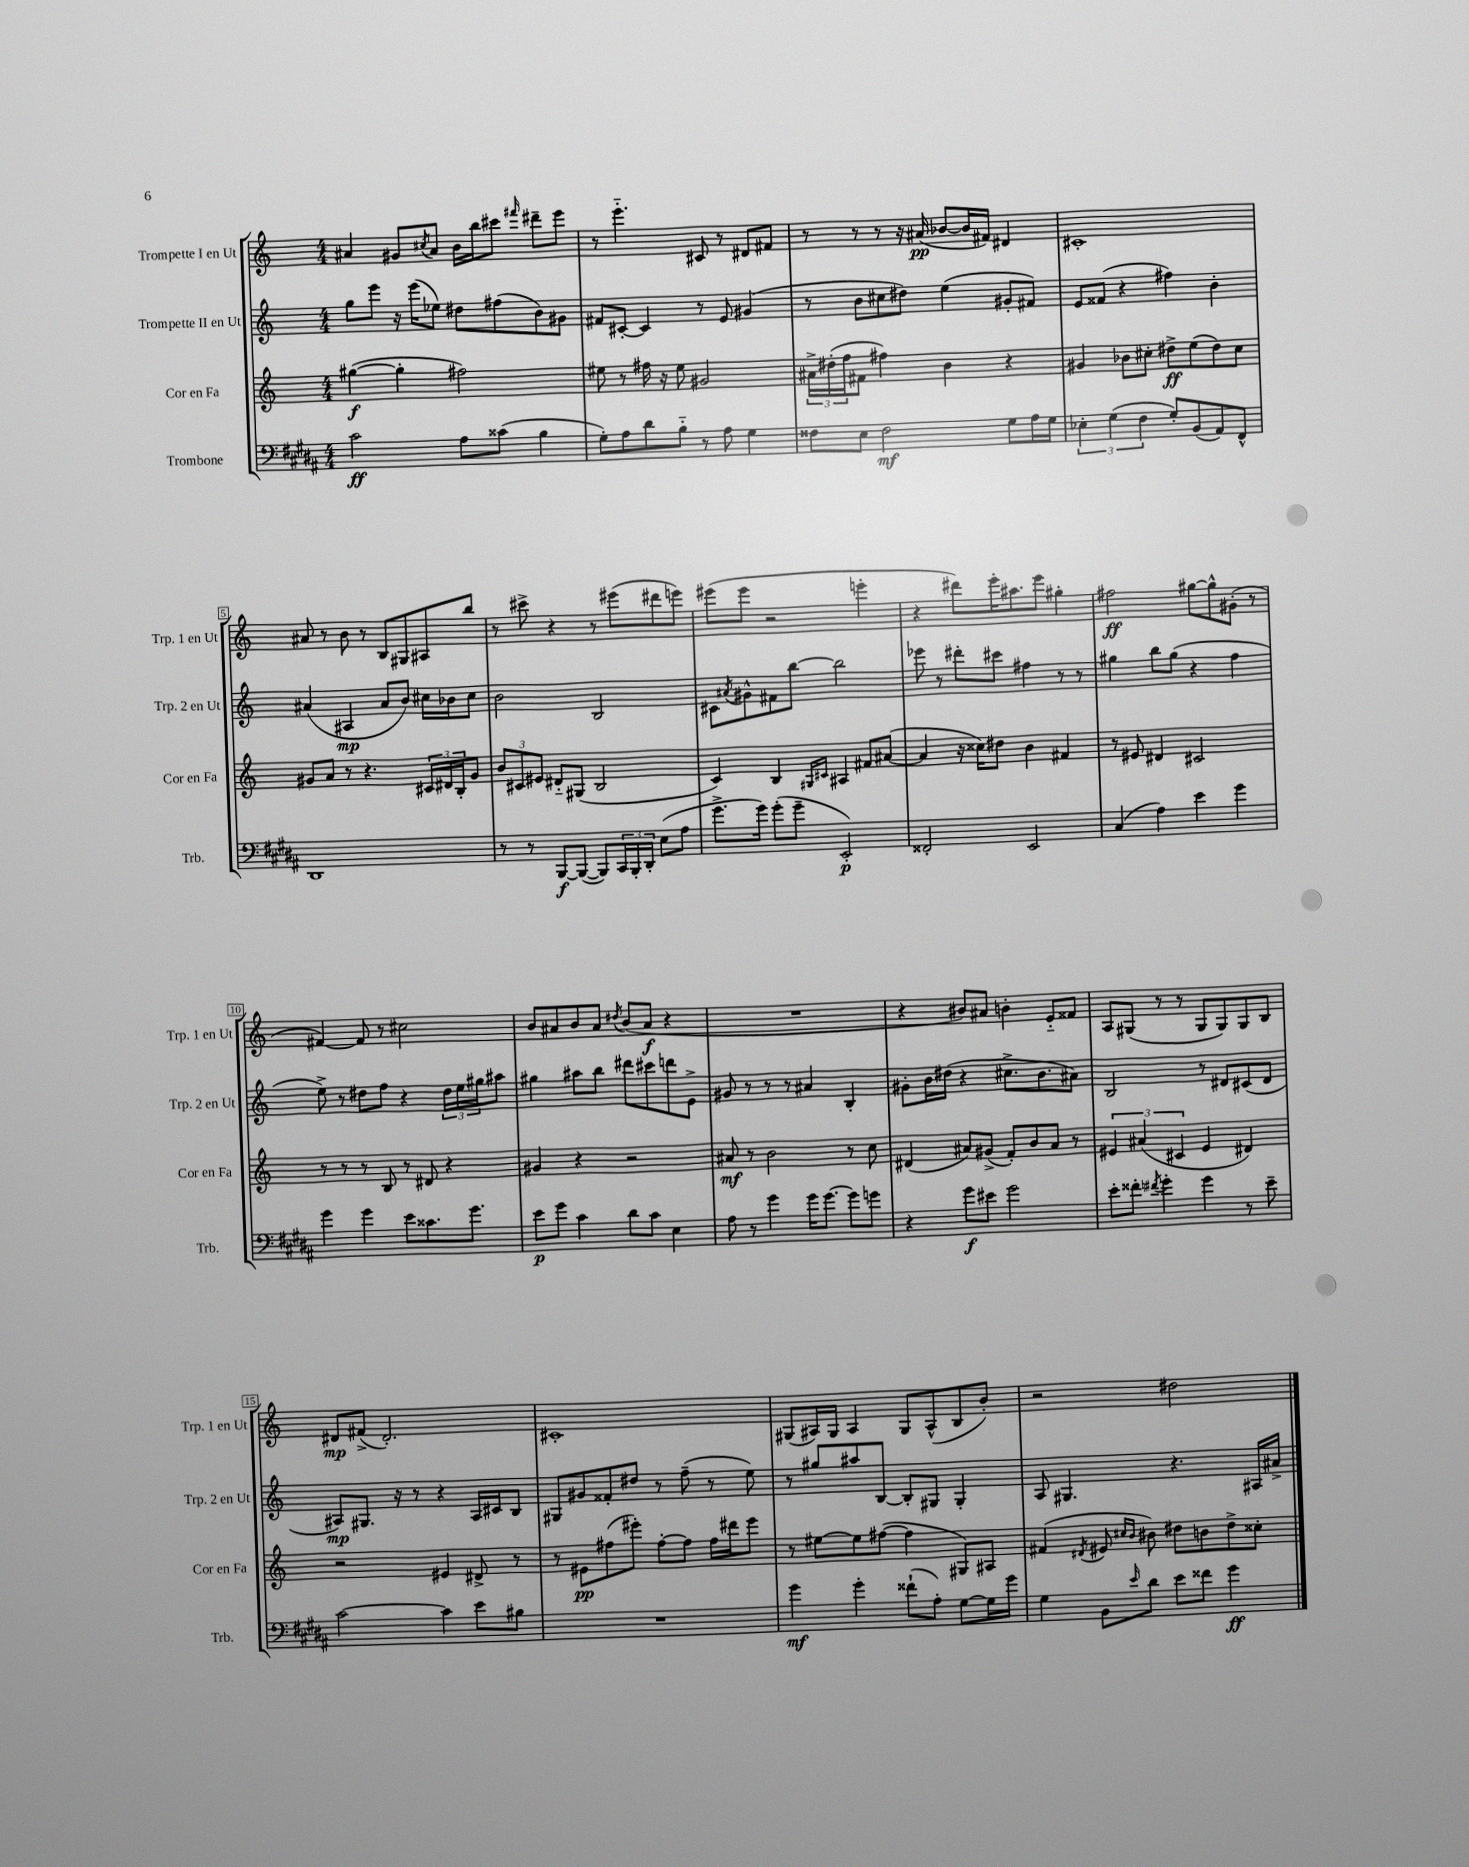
<<
\new StaffGroup <<
\new Staff = "s0" \with { instrumentName = "Trompette I en Ut" shortInstrumentName = "Trp. 1 en Ut" } {
    \clef treble \key c \major \numericTimeSignature \time 4/4
    ais'4 gis'8 \acciaccatura { cis''8 } ais'8 b'16 b''16 cis'''8 \grace { fis'''16 } dis'''8-- e'''8 |
    r8 e'''4.-_ cis'8 r8 dis'8 fis'8 |
    r8 r8 r8 r16 ais'16\pp( bes'8~ bes'16 fis'16) dis'4 |
    cis'1-. |
    ais'8 r8 b'8 r8 b8 gis8 ais8 b''8 |
    r8 cis'''8-> r4 r8 eis'''8( dis'''8 e'''8) |
    eis'''8( eis'''8 r2 e'''4-. |
    r4 dis'''8) e'''16-. ais''8. e'''8 gis''4-. |
    fis''2\ff gis''8~ gis''8-^ gis'8-.( r8 |
    fis'4~) fis'8 r8 cis''2 |
    b'8 ais'8 b'8 ais'8 \acciaccatura { dis''8 } b'8( ais'8\f r4 |
    R1 |
    r4 bis'8) ais'8 b'4-. e'8-_ fisis'8 |
    a8 gis8( r8 r8 gis8 gis8) gis8 b8 |
    dis'8\mp fis'8->( dis'2.-.) |
    cis'1-. |
    gis8( ais16) gis16 ais4 gis8 ais8-^( b8 b'8-.) |
    r2 dis''2 \bar "|." |
}
\new Staff = "s1" \with { instrumentName = "Trompette II en Ut" shortInstrumentName = "Trp. 2 en Ut" } {
    \clef treble \key c \major \numericTimeSignature \time 4/4
    g''8 e'''8 r16 e'''16( ees''8) dis''8 fis''8( b'8) gis'8 |
    fis'8 cis'8~-. cis'4 r8 e'8 gis'4( |
    r8 b'8 cis''8 dis''8) e''4( gis'8-. fis'8) |
    e'8 fisis'8( r4 fis''4) b'4-. |
    ais'4( ais4\mp ais'8 b'8) cis''16 bes'16 cis''8 |
    b'2 b2 |
    cis'8 \acciaccatura { ais'8 } gis'8-^ fis'8 b''8~ b''2 |
    ees'''8 r8 dis'''8-. cis'''8 fis''4 r8 r8 |
    gis''4 b''8 gis''8( r4 f''4 |
    e''8->) r8 dis''8 f''8 r4 \tuplet 3/2 { dis''16 e''16 gis''16 } ais''8 |
    gis''4 ais''8 b''8 dis'''8 cis'''8 d'''8 e'8-> |
    gis'8 r8 r8 r8 ais'4 b4-. |
    gis'8-. b'16 dis''16( r4 cis''8.-> b'8. ais'8) |
    b2 r8 dis'8 cis'8( dis'8 |
    ais8\mp) gis8. r16 r8 r4 ais16 cis'16 b8 |
    gis8 gis'8 fisis'8-. dis''8 r8 f''8--( r8 e''8) |
    r8 gis''8 ais''8 b8~ b8-. gis8 gis4-. |
    a8 gis4. r4. ais16 ais'16-> \bar "|." |
}
\new Staff = "s2" \with { instrumentName = "Cor en Fa" shortInstrumentName = "Cor en Fa" } {
    \clef treble \key c \major \numericTimeSignature \time 4/4
    gis''4~\f( gis''4-. fis''2) |
    eis''8 r8 fis''16 r16 eis''8 gis'2 |
    \tuplet 3/2 { ais'16-> dis''16-.( f''16 } fis'8 fis''4) b'4 r4 |
    gis'4 bes'8 cis''8-. dis''8->\ff e''8( dis''8) cis''8 |
    gis'8 a'8 r8 r4. \tuplet 3/2 { cis'16 dis'16 b16-. } gis'8 |
    \tuplet 3/2 { b'8 cis'8 eis'8 } dis'8-_ gis8( b2 |
    c'4) b4 \grace { gis16 cis'16 } ais4 fis'8 ais'8~( |
    ais'4 r16 cisis''16) dis''8 b'4 fis'4 |
    r8 eis'8 dis'4 cis'2 |
    r8 r8 r8 b8 r8 dis'8 r4 |
    gis'4 r4 r2 |
    ais'8\mf r8 b'2 r8 c''8 |
    dis'4( ais'8) gis'8->( f'8-.) b'8 ais'8 r8 |
    \tuplet 3/2 { eis'4 ais'4( cis'4 } eis'4 dis'4) |
    r2 eis'4 dis'8-> r8 |
    r8 eis'8\pp fis''8( eis'''8-.) fis''8~-. fis''8 fis''16 dis'''16 eis'''8 |
    r8 eis''8~ eis''8 fis''8~( fis''4 gis8) ais8 |
    fis'4( \acciaccatura { dis'8 } eis'8 \grace { cis''16 b'16 } bis'8) dis''8 b'8 dis''8-> cisis''8-. \bar "|." |
}
\new Staff = "s3" \with { instrumentName = "Trombone" shortInstrumentName = "Trb." } {
    \clef bass \key b \major \numericTimeSignature \time 4/4
    cis'2\ff ais8 cisis'8( b4 |
    gis8-.) ais8 dis'8 b8-_ r8 ais8 gis4 |
    fisis8 e8 fisis2\mf gis8 ais16 gis16 |
    \tuplet 3/2 { ees4-. gis4( fis4 } gis8-.) b,8( ais,8) fis,8-^ |
    dis,1 |
    r8 r8 b,,8~\f b,,8~( b,,8) \tuplet 3/2 { cis,16 b,,16-. dis,16-. } e8( ais8 |
    gis'8.-> gis'16) gis'8-.( gis'8-- e,2-.\p) |
    fisis,2-. e,2 |
    cis4( ais4) e'4 gis'4 |
    gis'4 gis'4 e'8 cisis'8. gis'8. |
    e'8\p gis'8 cis'4 dis'8 cis'8 e4 |
    ais8 r8 gis'4 gis'16 gis'8.~ gis'8 g'8 |
    r4 gis'8\f eis'8 gis'2 |
    e'8-. fisis'8-. \acciaccatura { fis'8 } gis'4-. gis'4 r8 e'8-- |
    cis'2~ cis'4 e'8 bis8 |
    R1 |
    gis'4\mf gis'4-. fisis'8-!( ais8-.) gis8~ gis16 gis'16 |
    gis4 b,8 \grace { e'16 } dis'8 e'8 fisis'8 gis'4\ff \bar "|." |
}
>>
>>
\layout { \context { \Score \override BarNumber.stencil = #(make-stencil-boxer 0.1 0.3 ly:text-interface::print) } }
